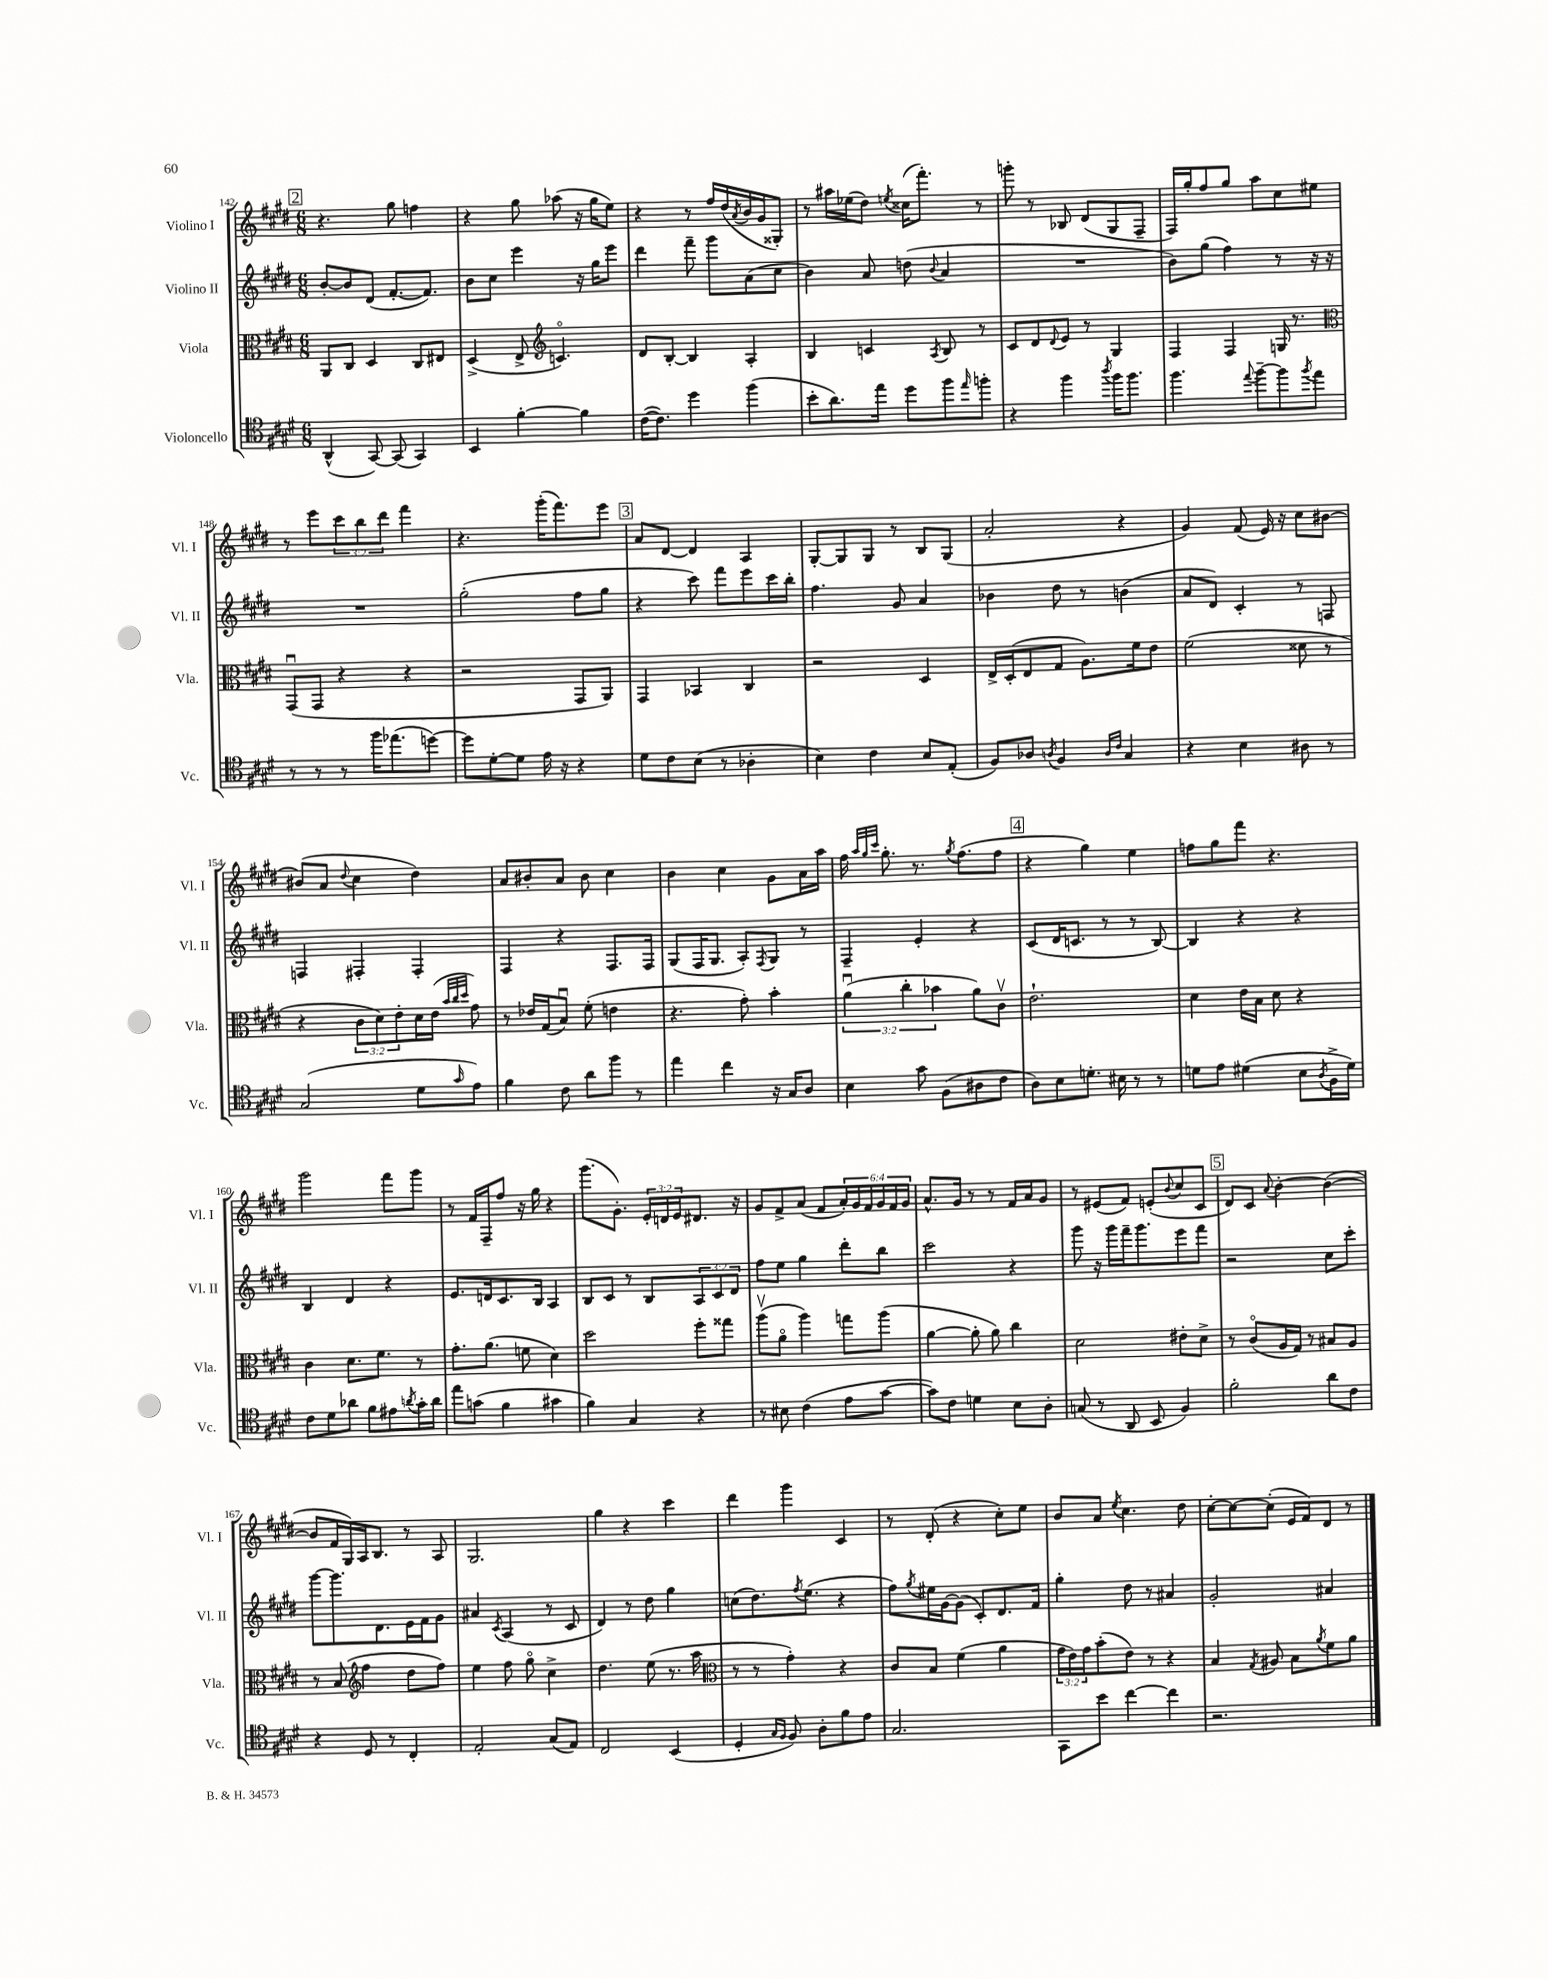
<<
\new StaffGroup <<
\new Staff = "s0" \with { instrumentName = "Violino I" shortInstrumentName = "Vl. I" } {
    \clef treble \key e \major \numericTimeSignature \time 6/8 \override Staff.TupletNumber.text = #tuplet-number::calc-fraction-text
    \mark \markup { \box "2" } r4. gis''8 f''4 |
    r4 gis''8 aes''8( r16 gis''16 e''8) |
    r4 r8 fis''16 dis''16( \acciaccatura { a'8 } b'16 gis'16 gisis8-.) |
    r8 ais''16 ees''16( dis''8) \acciaccatura { e''8 } cisis''16( fis'''8.-.) r8 |
    g'''8-. r8 bes8 dis'8( gis8 fis8-- |
    fis16) gis''16-. fis''8 gis''8 a''8 cis''8 eis''8 |
    r8 e'''8 \tuplet 3/2 { cis'''8 b''8 dis'''8 } fis'''4 |
    r4. gis'''16-.( fis'''8.) e'''8 |
    \mark \markup { \box "3" } a'8 dis'8~ dis'4 a4 |
    gis8~-. gis8 gis8 r8 b8 gis8( |
    a'2-. r4 |
    gis'4) fis'8( e'16) r16 cis''8 bis'8~ |
    bis'8( a'8 \appoggiatura { dis''8 } cis''4 dis''4) |
    a'8 bis'8-. a'8 bis'8 cis''4 |
    b'4 cis''4 gis'8 a'16 a''16 |
    fis''16 \grace { a''32 gis''32 cis'''32 } gis''8.-. r8. \acciaccatura { gis''8 } fis''8.( fis''8 |
    \mark \markup { \box "4" } r4 gis''4) e''4 |
    f''8 gis''8 fis'''8 r4. |
    gis'''2 fis'''8 gis'''8 |
    r8 fis'16 fis16-- fis''8 r16 gis''16 r4 |
    gis'''8.( gis'8.-.) \tuplet 3/2 { e'16-. d'16 e'16 } dis'8. r16 |
    gis'8 fis'8-> a'8( fis'8 \tuplet 6/4 { a'16-.) gis'16 fis'16 gis'16 fis'16 gis'16 } |
    a'8.-^ gis'16 r8 r8 fis'16 a'16 gis'8 |
    r8 eis'8( fis'8) e'8-.( \appoggiatura { b'8 } cis''8 cis'8 |
    \mark \markup { \box "5" } dis'8) cis'8 \appoggiatura { a'8 } b'4~-. b'4~( |
    b'8 fis'16 gis16) a16 b8. r8 a8 |
    gis2. |
    gis''4 r4 cis'''4 |
    dis'''4 gis'''4 cis'4 |
    r8 dis'8-.( r4 cis''8-.) e''8 |
    b'8 a'8 \acciaccatura { e''8 } cis''4. dis''8 |
    cis''8~-. cis''8~ cis''8-.( e'16 fis'16) dis'8 r8 \bar "|." |
}
\new Staff = "s1" \with { instrumentName = "Violino II" shortInstrumentName = "Vl. II" } {
    \clef treble \key e \major \numericTimeSignature \time 6/8 \override Staff.TupletNumber.text = #tuplet-number::calc-fraction-text
    \mark \markup { \box "2" } b'8~-. b'8 dis'8( fis'8.~-. fis'8.) |
    b'8 cis''8 e'''4 r16 gis''16 e'''8 |
    dis'''4 fis'''8-- gis'''8 a'8( cis''8 |
    b'4) a'8 d''8( \appoggiatura { b'8 } a'4 |
    R2. |
    b'8) gis''8( fis''4) r8 r16 r16 |
    R2. |
    gis''2-.( fis''8 gis''8 |
    \mark \markup { \box "3" } r4 cis'''8) fis'''8 e'''8 cis'''16 b''16-. |
    fis''4. gis'8 a'4 |
    bes'4 dis''8 r8 b'4( |
    a'8 dis'8) cis'4-. r8 f8 |
    f4 fis4-. fis4-. |
    fis4 r4 fis8. fis16 |
    gis8( fis16 gis8. a8-.) \acciaccatura { fis8 } gis8 r8 |
    fis4-- e'4-. r4 |
    \mark \markup { \box "4" } cis'8( dis'16 c'8. r8 r8 b8~) |
    b4 r4 r4 |
    b4 dis'4 r4 |
    e'8. d'16 cis'8. b16 a4 |
    b8 cis'8 r8 b8 \tuplet 3/2 { a8 cis'8 dis'8 } |
    fis''8 e''8 gis''4 dis'''8-. b''8 |
    cis'''2 r4 |
    gis'''8 r16 gis'''16 fis'''16-- gis'''8. e'''8 fis'''8 |
    \mark \markup { \box "5" } r2 cis''8 cis'''8-. |
    gis'''8~ gis'''8. dis'8. e'16 fis'16 gis'8 |
    ais'4 \acciaccatura { cis'8 } a4( r8 cis'8 |
    dis'4) r8 dis''8 gis''4 |
    c''8( dis''8.) \acciaccatura { fis''8 } e''8.( r4 |
    fis''8) \acciaccatura { gis''8 } eis''16 gis'16~ gis'8( cis'8-.) dis'8. fis'16 |
    gis''4-. dis''8 r8 ais'4 |
    gis'2-. ais'4 \bar "|." |
}
\new Staff = "s2" \with { instrumentName = "Viola" shortInstrumentName = "Vla." } {
    \clef alto \key e \major \numericTimeSignature \time 6/8 \override Staff.TupletNumber.text = #tuplet-number::calc-fraction-text
    \mark \markup { \box "2" } a,8 cis8 dis4 cis8 eis8 |
    dis4->( e8-> \clef treble c'4.\flageolet) |
    dis'8 b8~-. b4 a4-. |
    b4 c'4 \acciaccatura { a8 } b8 r8 |
    cis'8 dis'8 \appoggiatura { dis'8 } e'8 r8 gis4 |
    fis4 fis4 g16 r8. |
    \clef alto gis,8\downbow( gis,8 r4 r4 |
    r2 gis,8 a,8) |
    \mark \markup { \box "3" } gis,4 bes,4 cis4 |
    r2 dis4 |
    e16-> dis16-.( e8 gis8 a8.) fis'16 e'8 |
    fis'2( disis'8 r8 |
    r4 \tuplet 3/2 { cis'8 dis'8) e'8-. } dis'16 e'16( \grace { b'32 cis''32 dis''32 } gis'8) |
    r8 ees'16 gis16( b8\downbow) fis'8-.( e'4 |
    r4. gis'8-.) b'4-. |
    \tuplet 3/2 { a'4\downbow( cis''4-. bes'4 } a'8) cis'8\upbow |
    \mark \markup { \box "4" } e'2.-! |
    dis'4 e'16 b16 dis'8 r4 |
    cis'4 dis'8. fis'8. r8 |
    gis'8.-. a'8.( f'8 dis'4) |
    dis''2 fis''8-. gisis''8 |
    a''8\upbow( a'8\flageolet a''4) g''8 a''8( |
    a'4~ a'8-. a'8) cis''4 |
    dis'2 eis'8-. dis'8-> |
    \mark \markup { \box "5" } r8 cis'8\flageolet( a16 gis16) r8 bis8 a8 |
    r8 b8( \clef treble fis''4 dis''8 fis''8) |
    e''4 fis''8 gis''8\flageolet cis''4-> |
    dis''4. e''8( r8. a''16 |
    \clef alto r8 r8 gis'4-.) r4 |
    cis'8 b8 fis'4( a'4 |
    \tuplet 3/2 { gis'16 e'16) gis'16 } b'8-.( e'8) r8 r4 |
    b4 \acciaccatura { gis8 } ais8 b8 \acciaccatura { a'8 } fis'8 a'8 \bar "|." |
}
\new Staff = "s3" \with { instrumentName = "Violoncello" shortInstrumentName = "Vc." } {
    \clef tenor \key e \major \numericTimeSignature \time 6/8
    \mark \markup { \box "2" } a,4-^( gis,8~) gis,8( gis,4) |
    b,4 fis'4~-. fis'4 |
    cis'16~( cis'8.) dis''4 fis''4( |
    b'8-. a'8.) e''16 dis''8 fis''8 \grace { e''16 } f''8-. |
    r4 fis''4 \acciaccatura { a''8 } fis''16 fis''8. |
    fis''4. \appoggiatura { e''8 } fis''8~-- fis''8 \acciaccatura { fis''8 } e''8 |
    r8 r8 r8 fis''16 ees''8.( d''8~) |
    d''8 dis'8~-. dis'8 e'16 r16 r4 |
    \mark \markup { \box "3" } dis'8 cis'8 b8( r8 aes4-. |
    b4) cis'4 b8 e8-.( |
    fis8) aes8 \acciaccatura { a8 } fis4 \grace { a16 cis'16 } gis4 |
    r4 b4 ais8 r8 |
    gis2( dis'8 \grace { gis'16 } e'8) |
    fis'4 cis'8 a'8 fis''8 r8 |
    e''4 cis''4 r16 gis16 a8 |
    b4 gis'8 fis8( ais8 cis'8 |
    \mark \markup { \box "4" } a8) b8 d'8.-. bis16 r8 r8 |
    d'8 e'8 dis'4( b8 \acciaccatura { a8 } fis16-> dis'16) |
    cis'8 dis'8 aes'8 fis'8 eis'8 \acciaccatura { a'8 } gis'16-. a'16 |
    e''8 g'8( fis'4 gis'4 |
    fis'4) gis4 r4 |
    r8 bis8 cis'4( e'8 gis'8~ |
    gis'8) cis'8 d'4 b8 a8-. |
    g8( r8 a,8 b,8 fis4) |
    \mark \markup { \box "5" } fis'2-. a'8 cis'8 |
    r4 dis8 r8 cis4-. |
    e2-. gis8( e8) |
    cis2 b,4( |
    dis4-. \grace { gis16 fis16 } fis8) a8-. fis'8 e'8 |
    gis2. |
    gis,8 b'8 cis''4~ cis''4 |
    r2. \bar "|." |
}
>>
>>
\layout { \context { \Score currentBarNumber = #142 } }
